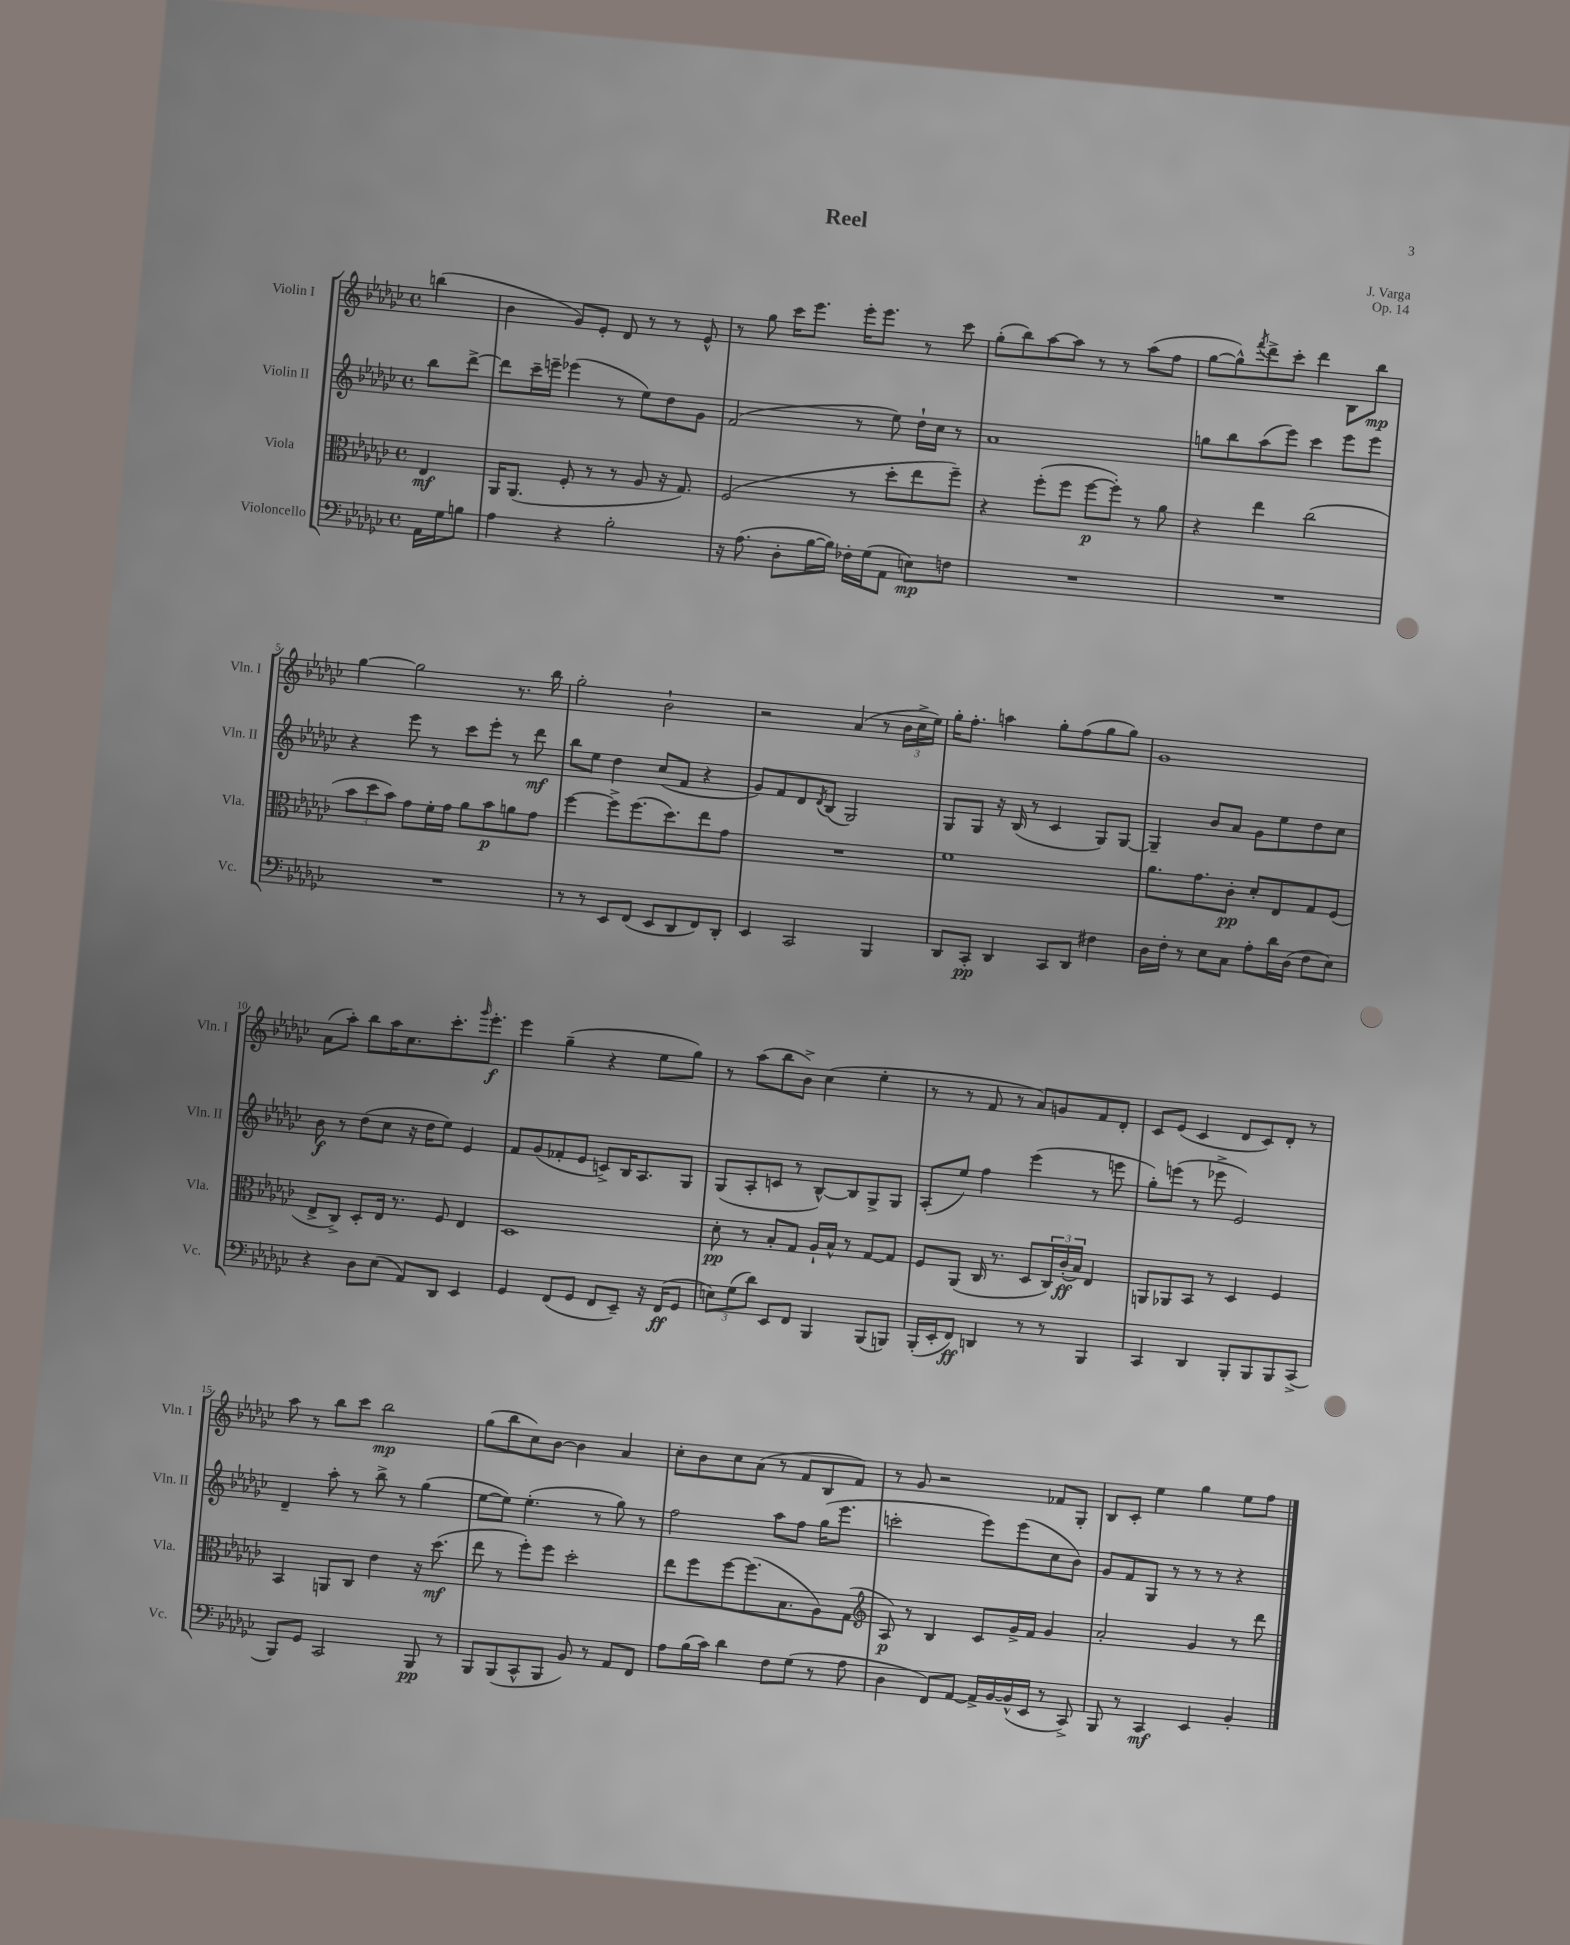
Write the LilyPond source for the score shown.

\header { title = "Reel" composer = "J. Varga" opus = "Op. 14" }
<<
\new StaffGroup <<
\new Staff = "s0" \with { instrumentName = "Violin I" shortInstrumentName = "Vln. I" } {
    \clef treble \key ges \major \defaultTimeSignature \time 4/4 \partial 4
    b''4( |
    bes'4 ges'8) ees'8-. des'8 r8 r8 ees'8-^ |
    r8 ges''8 ces'''16 ees'''8. ees'''16-. ees'''8. r8 ces'''8 |
    ges''8-.( bes''8) aes''8~ aes''8 r8 r8 aes''8( f''8 |
    ges''8~ ges''8-^) \acciaccatura { f'''8 } des'''8-> ces'''8-. des'''4 bes8 bes''8\mp |
    ges''4~ ges''2 r8. bes''16 |
    ges''2-. bes'2-! |
    r2 aes'4( r8 \tuplet 3/2 { bes'16 ces''16-> ees''16) } |
    ges''16-. f''8.-. a''4 ges''8-. f''8( ges''8 ges''8) |
    ges'1 |
    aes'8( aes''8-.) bes''8 aes''16 ces''8. ces'''8.-. \grace { ges'''16 } ees'''8.-.\f |
    ees'''4 ges''4--( r4 ees''8 ges''8) |
    r8 aes''8( bes''8 bes'8->) ces''4( ees''4-. |
    r8 r8 f'8 r8 aes'8) g'8 f'8 des'8-. |
    ces'8 ees'8( ces'4 des'8 ces'8) des'8-. r8 |
    aes''8 r8 bes''8 ces'''8 bes''2\mp |
    ges''8( bes''8 ces''8) bes'8~ bes'4 aes'4 |
    ces''8-. bes'8 ces''8 aes'8( r8 f'8 bes8 f'8) |
    r8 ges'8 r2 fes'8 ges8-. |
    bes8 ces'8-. ees''4 ges''4 ees''8 f''8 \bar "|." |
}
\new Staff = "s1" \with { instrumentName = "Violin II" shortInstrumentName = "Vln. II" } {
    \clef treble \key ges \major \defaultTimeSignature \time 4/4 \partial 4
    bes''8 des'''8~-> |
    des'''8 ces'''16-- e'''16-- ees'''4( r8 ees''8) des''8 ges'8 |
    f'2( r8 ees''8) des''16-! ces''16 r8 |
    aes'1 |
    g''8 bes''8 aes''8( ees'''8) ces'''4 ees'''8 ees'''8 |
    r4 ees'''8 r8 ces'''8 ees'''8-. r8 des'''8\mf |
    bes''8 ees''8 des''4 ces''8( f'8 r4 |
    ges'8) f'8 des'8 \acciaccatura { des'8 } bes8( ges2) |
    ges8 ges8 r16 bes16( r8 ces'4 ges8) ges8~ |
    ges4-- bes'8 aes'8 ges'8 ees''8 des''8 ces''8 |
    bes'8\f r8 des''8( ces''8 r16 des''16 ees''8) ees'4 |
    f'8 ges'8( fes'8-. ees'8 c'8->) bes16 aes8. ges8 |
    ges8( aes8-. c'8 r8 bes8~-^) bes8 ges8-> ges8 |
    aes8-.( ees''8) f''4 ees'''4( r8 e'''8 |
    ges''8-.) e'''8( r8 ees'''8-> ees'2) |
    des'4-- aes''8-. r8 bes''8-> r8 ges''4( |
    ees''8~ ees''8) ees''4.-.( r8 ges''8) r8 |
    f''2 aes''8 f''8 ges''16( ees'''8. |
    c'''2-. ees'''8) ees'''8( ces''8 bes'8) |
    ges'8 f'8 ges8 r8 r8 r8 r4 \bar "|." |
}
\new Staff = "s2" \with { instrumentName = "Viola" shortInstrumentName = "Vla." } {
    \clef alto \key ges \major \defaultTimeSignature \time 4/4 \partial 4
    ees4\mf |
    aes,16 aes,8.( f8-. r8 r8 aes8 r16 ges8.) |
    f2( r8 des''8-. ees''8 f''8--) |
    r4 f''8-.( f''8 f''8~\p f''8-.) r8 aes'8 |
    r4 ees''4 ces''2( |
    \tuplet 3/2 { bes'8 des''8 bes'8) } ges'8 f'16-. ges'16 aes'8 bes'8\p a'8 ges'8 |
    f''4~ f''8-> f''8.( des''8.) ees''8 ges'8 |
    R1 |
    f'1 |
    aes'8. ges'8. ces'8-.\pp des'8-. ees8 ges8 f8( |
    ees8-> ces8->) des8-. ees16 r8. f8 ees4 |
    des1 |
    des'8-.\pp r8 bes8-. ges8 aes16-! bes16-^ r8 ges8~ ges8 |
    f8 aes,8( ces16 r8. des8 \tuplet 3/2 { ces16) ces'16-.\ff( bes16) } ees4 |
    a,8 aes,8 bes,8 r8 des4 f4 |
    bes,4 a,8 ces8 ees'4 r16 des''8.\mf( |
    ees''8 r8 f''8-.) f''8 des''2-. |
    ees''8 f''8 f''8~ f''8.( bes8. aes8) ges8( |
    \clef treble aes8\p) r8 bes4 ces'8 ges'16-> f'16 ges'4 |
    aes'2-. ges'4 r8 des'''8 \bar "|." |
}
\new Staff = "s3" \with { instrumentName = "Violoncello" shortInstrumentName = "Vc." } {
    \clef bass \key ges \major \defaultTimeSignature \time 4/4 \partial 4
    aes,16 ges16 b8 |
    aes4 r4 bes2-. |
    r16 aes8.( des8-. bes16~ bes16) fes16-. ges16( aes,8 e8\mp) f8 |
    R1 |
    R1 |
    R1 |
    r8 r8 ees,8 f,8( ees,8 des,8 f,8) des,8-. |
    ees,4 ces,2 bes,,4 |
    des,8 ces,8-.\pp des,4 ces,8 des,8 fis4 |
    des16 f16-. r8 ees8 ces8 aes8-. des'16 des16( f8 ees8) |
    r4 des8 ees8( aes,8) des,8 ees,4 |
    ges,4 f,8( ges,8 f,8 ees,8--) r16 f,16\ff( ges,8 |
    \tuplet 3/2 { e8) ges8( des'8) } ees,8 f,8 bes,,4 bes,,8( b,,8) |
    bes,,16-.( ees,16-. f,8\ff) d,4 r8 r8 bes,,4 |
    ces,4 des,4 bes,,8-. bes,,8 bes,,8 ces,8->( |
    bes,,8) ges,8 ces,2 bes,,8\pp r8 |
    bes,,8 bes,,8( ces,8-^ bes,,8 bes,8) r8 aes,8 f,8 |
    aes8 bes16( ces'16) des'4 f8 ges8( r8 aes8 |
    des4 f,8) aes,8~ aes,16-> bes,16~ bes,16-^( ees,16 r8 ces,8->) |
    bes,,8 r8 ces,4\mf ees,4 bes,4-. \bar "|." |
}
>>
>>
